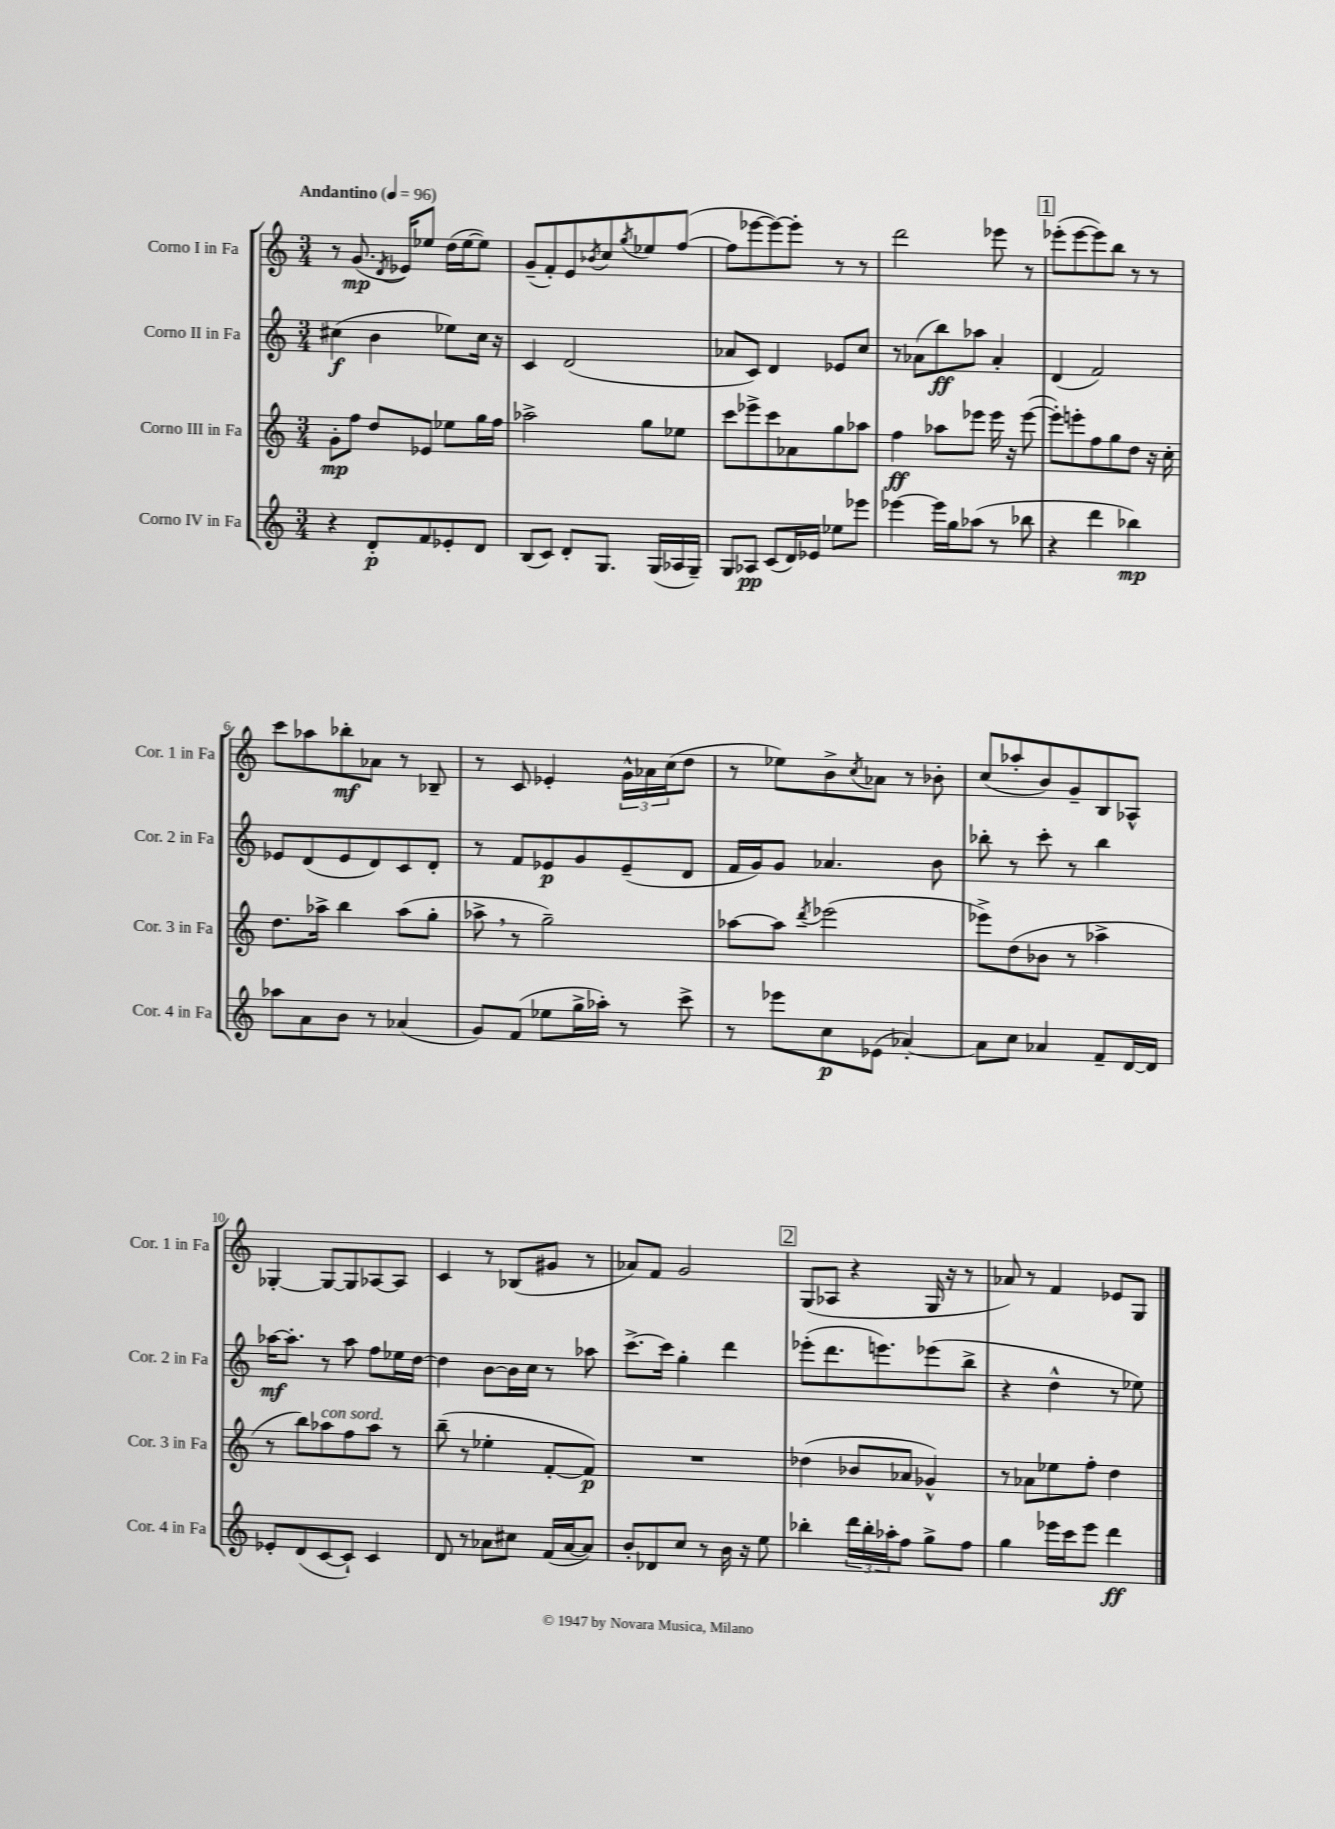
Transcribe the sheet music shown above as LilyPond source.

<<
\new StaffGroup <<
\new Staff = "s0" \with { instrumentName = "Corno I in Fa" shortInstrumentName = "Cor. 1 in Fa" } {
    \clef treble \key c \major \numericTimeSignature \time 3/4 \tempo "Andantino" 4 = 96
    r8 g'8.\mp( \acciaccatura { d'8 } ees'16) ees''8 d''16( ees''16~ ees''8) |
    g'8--( f'8-.) e'8 \acciaccatura { bes'8 } c''8 \acciaccatura { g''8 } ees''8 f''8~( |
    f''8 ees'''8~ ees'''8~) ees'''8-. r8 r8 |
    d'''2 ees'''8 r8 |
    \mark \markup { \box "1" } ees'''8-.( ees'''8~ ees'''8) b''8 r8 r8 |
    c'''8 aes''8 bes''8-.\mf aes'8 r8 bes8-- |
    r8 c'8 ees'4-. \tuplet 3/2 { g'16-^ aes'16 c''16( } d''8 |
    r8 ees''8) b'8-> \acciaccatura { c''8 } aes'8 r8 bes'8-. |
    c''8( aes''8-. b'8) g'8-- b8 aes8-^ |
    ges4~-. ges8~ ges8 aes8~ aes8 |
    c'4 r8 bes8( gis'8 r8 |
    aes'8) f'8 g'2 |
    \mark \markup { \box "2" } g8( aes8 r4 g16 r16 r8 |
    aes'8) r8 f'4 ees'8 g8 \bar "|." |
}
\new Staff = "s1" \with { instrumentName = "Corno II in Fa" shortInstrumentName = "Cor. 2 in Fa" } {
    \clef treble \key c \major \numericTimeSignature \time 3/4
    cis''4\f( b'4 ees''8) cis''16 r16 |
    c'4 d'2( |
    aes'8 c'8) d'4 ees'8 c''8 |
    r8 aes'8( b''8\ff) aes''8 aes'4-. |
    \mark \markup { \box "1" } d'4( f'2) |
    ees'8 d'8( ees'8 d'8) c'8 d'8-. |
    r8 f'8 ees'8\p g'8 ees'8--( d'8 |
    f'16 g'16) g'8 aes'4. b'8 |
    bes''8-. r8 c'''8-. r8 bes''4 |
    aes''16~\mf aes''8.-. r8 aes''8 f''8 ees''16 d''16~ |
    d''4 b'8~ b'16 c''16 r8 aes''8 |
    c'''8.~-> c'''16 g''4-. d'''4 |
    \mark \markup { \box "2" } ees'''8-.( d'''8. e'''8.) ees'''8( b''8-> |
    r4 d''4-^ r8 ees''8) \bar "|." |
}
\new Staff = "s2" \with { instrumentName = "Corno III in Fa" shortInstrumentName = "Cor. 3 in Fa" } {
    \clef treble \key c \major \numericTimeSignature \time 3/4
    g'8-.\mp f''8 d''8 ees'8 ees''8 g''16 f''16 |
    aes''2-> g''8 ees''8 |
    c'''8 ees'''8-> c'''8 aes'8 g''8 aes''8 |
    f''4\ff aes''8 ees'''8 ees'''16 r16 ees'''8~( |
    \mark \markup { \box "1" } ees'''8-.) e'''8-. f''8 g''8 d''8 r16 c''16-. |
    d''8. aes''16-> b''4 aes''8( g''8-. |
    aes''8-> \breathe r8 g''2--) |
    aes''8~ aes''8 \acciaccatura { d'''8 } ees'''2( |
    ees'''8->) d''8( bes'8 r8 aes''4-> |
    r8 b''8) aes''8^\markup { \italic "con sord." } f''8 aes''8 r8 |
    b''8--( r8 ees''4-. f'8~-. f'8\p) |
    R2. |
    \mark \markup { \box "2" } des''4( bes'8 aes'8 ges'4-^) |
    r8 aes'8 ees''8 f''8-. d''4 \bar "|." |
}
\new Staff = "s3" \with { instrumentName = "Corno IV in Fa" shortInstrumentName = "Cor. 4 in Fa" } {
    \clef treble \key c \major \numericTimeSignature \time 3/4
    r4 d'8-.\p f'8 ees'8-. d'8 |
    b8( c'8) d'8-. g8. g16( aes16 g16--) |
    g8 aes8\pp c'8( d'16) ees'16 ees''8 ees'''8 |
    ees'''4~ ees'''16 g''16 aes''8( r8 bes''8 |
    \mark \markup { \box "1" } r4 d'''4 bes''4\mp) |
    aes''8 a'8 b'8 r8 aes'4( |
    g'8) f'8( ees''8 g''16-> aes''16-.) r8 c'''8-> |
    r8 ees'''8 c''8\p ees'8( aes'4~-.) |
    aes'8 c''8 aes'4 f'8-- d'16~ d'16 |
    ees'8-. d'8( c'8~ c'8-!) c'4 |
    d'8 r8 aes'8 cis''8 f'16( aes'16~ aes'8) |
    b'8-. des'8 c''8 r8 b'16 r16 e''8 |
    \mark \markup { \box "2" } bes''4-. \tuplet 3/2 { d'''16 bes''16-. aes''16-. } f''8 g''8-> f''8 |
    g''4 ees'''16 c'''16 ees'''8 d'''4\ff \bar "|." |
}
>>
>>
